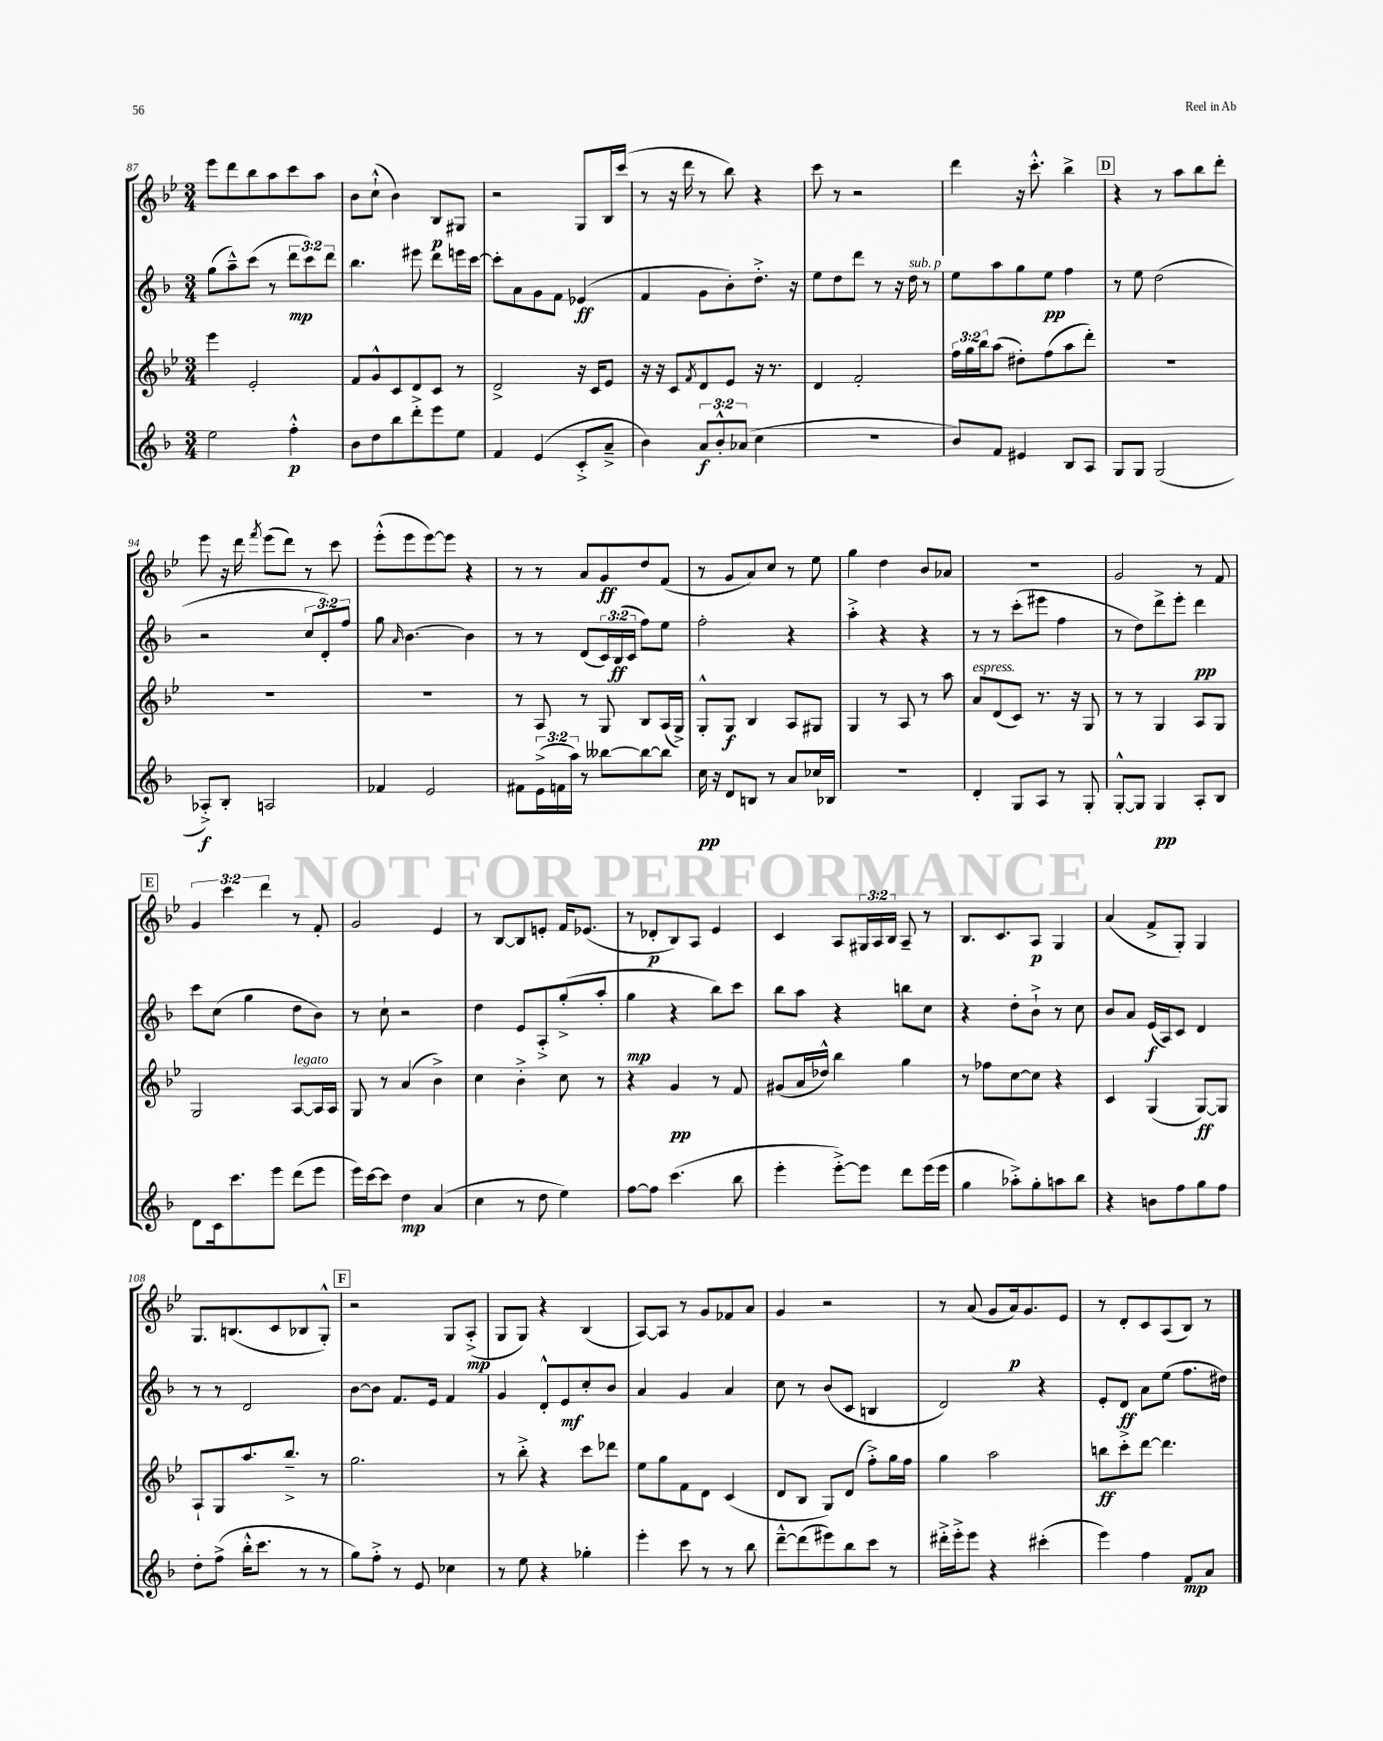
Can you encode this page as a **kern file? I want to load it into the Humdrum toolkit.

**kern	**kern	**kern	**kern
*staff4	*staff3	*staff2	*staff1
*clefG2	*clefG2	*clefG2	*clefG2
*k[b-]	*k[b-e-]	*k[b-]	*k[b-e-]
*M3/4	*M3/4	*M3/4	*M3/4
2ee	4eee-	(8gg	8eee-
.	.	8aa~^^)	8ddd
.	2e-'	(8ccc	8bb-
.	.	8r	8aa
4ff'^^	.	12ddd	8ccc
.	.	12ccc)	.
.	.	.	8aa
.	.	12ddd	.
=	=	=	=
8b-	8f	4.bb-	8b-
8dd	8g^^	.	(8cc`^^
8bb-	8c	.	4b-)
8ddd'^	8d	8eee#	.
8eee	8c	8ddd	8B-
8ee	8r	16eee	8G#
.	.	[16ccc	.
=	=	=	=
4f	2d^	8ccc']	2r
.	.	8a	.
(4e	.	8g	.
.	.	8f	.
8c'^	16r	(4e-	8G
.	16c	.	.
8a~^	8e-	.	16B-
.	.	.	(16ccc
=	=	=	=
4b-)	16r	4f	8r
.	16r	.	.
.	8c	.	16r
.	.	.	16ddd
.	8qf	.	.
12a	8d	8g	8r
12b-'^^	.	.	.
.	8e-	8b-')	8bb-)
(12a-	.	.	.
4cc	16r	8.dd'^	4r
.	8.r	.	.
.	.	16r	.
=	=	=	=
2.r	4d	8ee	8ccc
.	.	8dd	8r
.	2f'	8ddd	2r
.	.	8r	.
.	.	16r	.
.	.	16dd	.
.	.	8r	.
=	=	=	=
8b-)	24ff	8ee	4ddd
.	24gg	.	.
.	24bb-	.	.
8f	(8aa	8aa	.
4e#	8dd#')	8gg	16r
.	.	.	8.ccc'^^
.	(8ff	8ee	.
8B-	8aa	4ff	4bb-^
8A	8ddd')	.	.
=	=	=	=
8G	2.r	8r	4r
8G	.	8ee	.
(2G	.	(2dd	8r
.	.	.	8aa
.	.	.	8bb-
.	.	.	8ddd'
=	=	=	=
8A-'^)	2.r	2r	8eee-
8B-'	.	.	16r
.	.	.	16ddd
.	.	.	8qfff
2A	.	.	(8eee-
.	.	.	8ddd)
.	.	12cc	8r
.	.	12d')	.
.	.	.	8ccc
.	.	12ff	.
=	=	=	=
4f-	2.r	8gg	(8eee-'^^
.	.	16qqa	.
.	.	[4.b-	8eee-
2e	.	.	[8eee-)
.	.	.	8eee-]
.	.	4b-]	4r
=	=	=	=
8f#	8r	8r	8r
(24e^	8A	8r	8r
24f	.	.	.
24aa)	.	.	.
8r	8r	(8d	8a
[8bb--	8G	24c)	8g
.	.	(24B-	.
.	.	24c	.
8bb--_	8B-	8ff)	8dd
8bb--]	(16A	8ee	(8f
.	16G^)	.	.
=	=	=	=
16cc	8G'^^	2ff'	8r
16r	.	.	.
8d	8G	.	8g
8B	4B-	.	8a)
8r	.	.	8cc
8a	8A	4r	8r
16cc-	8G#	.	8ee-
16B-	.	.	.
=	=	=	=
2.r	4G	4aa'^	4gg
.	8r	4r	4dd
.	8A	.	.
.	8r	4r	8b-
.	8aa	.	8a-
=	=	=	=
4d'	8a	8r	2.r
.	(8d	8r	.
8G	8c)	(8ccc'	.
8A	8.r	8eee#	.
8r	.	4ff	.
.	16r	.	.
8G'	8G	.	.
=	=	=	=
[8G'^^	8r	8r	2g
8G]	8r	8dd)	.
4G	4G	8ddd^	.
.	.	8eee'	.
8A'	8A	4ddd	8r
8B-	8G	.	8f
=	=	=	=
8d	2G	8ccc	6g
16c	.	(8cc	.
.	.	.	6ccc
8.ccc	.	.	.
.	.	4gg	.
.	.	.	6ddd
8eee	.	.	.
(8ddd	[8A	8dd	8r
8eee	16A]	8b-)	8f'
.	16A	.	.
=	=	=	=
16eee)	8G	8r	2g
[16ccc	.	.	.
8ccc]	8r	8cc`	.
4dd	(4a	2r	.
(4a	4b-^)	.	4e-
=	=	=	=
4cc	4cc	4dd	8r
.	.	.	[8B-
8r	4b-'^	8e	8B-]
8dd	.	8A'^	8e'
4ee)	8cc	(8gg'^	16f
.	.	.	(8.e-
.	8r	8aa'	.
=	=	=	=
[8ff	4r	4gg	8r
8ff]	.	.	8d-'
(4.ccc	4g	4r	8B-)
.	.	.	8A
.	8r	8bb-)	4e-
8bb-	8f	8ccc	.
=	=	=	=
4eee'	(8g#	8bb-	4c
.	16a	8aa	.
.	16dd-^^)	.	.
[8eee'^)	4bb-	4r	8A
8eee]	.	.	24G#
.	.	.	24A
.	.	.	24B-
8ddd	4gg	8bb	8A~
(16eee	.	8cc	8r
16eee	.	.	.
=	=	=	=
4gg	8r	4r	8.B-
.	8ff-	.	.
.	.	.	8.c
8aa-'^)	[8cc	8dd'	.
8gg'	8cc]	8b-`^	8A
8aa	4r	8r	4G
8bb-	.	8cc	.
=	=	=	=
4r	4c	8b-	(4a
.	.	8a	.
8b	(4G	(16e	8f^
.	.	16A)	.
8ff	.	8c	8G')
8gg	[8G)	4d	4G
8ff	8G]	.	.
=	=	=	=
8dd'	8A`	8r	8.G
(8ff^	8G	8r	.
.	.	.	(8.B
16bb-'^^	8.aa	2d	.
8.ccc	.	.	.
.	.	.	8c
.	8.bb-~^	.	.
8r	.	.	8B-
8r	8r	.	8G'^^)
=	=	=	=
8gg)	2.gg	[8b-	2r
8ff'^	.	8b-]	.
8r	.	8.f	.
8e	.	.	.
.	.	16e	.
4cc-	.	4f	8G
.	.	.	(8A'^
=	=	=	=
8r	8r	4g	8G
8ee	8bb-'^	.	8G)
4r	4r	8d'^^	4r
.	.	8e	.
4gg-'	8ccc	8cc'	(4B-
.	8ddd-	8b-	.
=	=	=	=
4eee'	8ee-	4a	[8A)
.	8gg	.	8A]
8ccc	8f	4g	8r
8r	8d	.	8g
8r	(4c	4a	8f-
8bb-	.	.	8a
=	=	=	=
[8ddd~^^	8d	8cc	4g
(8ddd]	8B-	8r	.
8eee#)	8G)	(8b-	2r
8bb-	(8d	8c	.
8ccc	8ff'^)	4B	.
8r	16gg	.	.
.	16ff	.	.
=	=	=	=
16ddd#'^	4gg	2d)	8r
16eee'^	.	.	.
8eee	.	.	(8a
4r	2aa	.	8g
.	.	.	16a)
.	.	.	8.g
(4ccc#'	.	4r	.
.	.	.	8e-
=	=	=	=
4eee)	8bb	8e'	8r
.	8ccc'^	8d	8d'
4ff	[8ddd	8a	8c
.	4.ddd]	(8ee	(8A
8f	.	8.ff	8B-)
8a	.	.	8r
.	.	16dd#)	.
==	==	==	==
*-	*-	*-	*-
